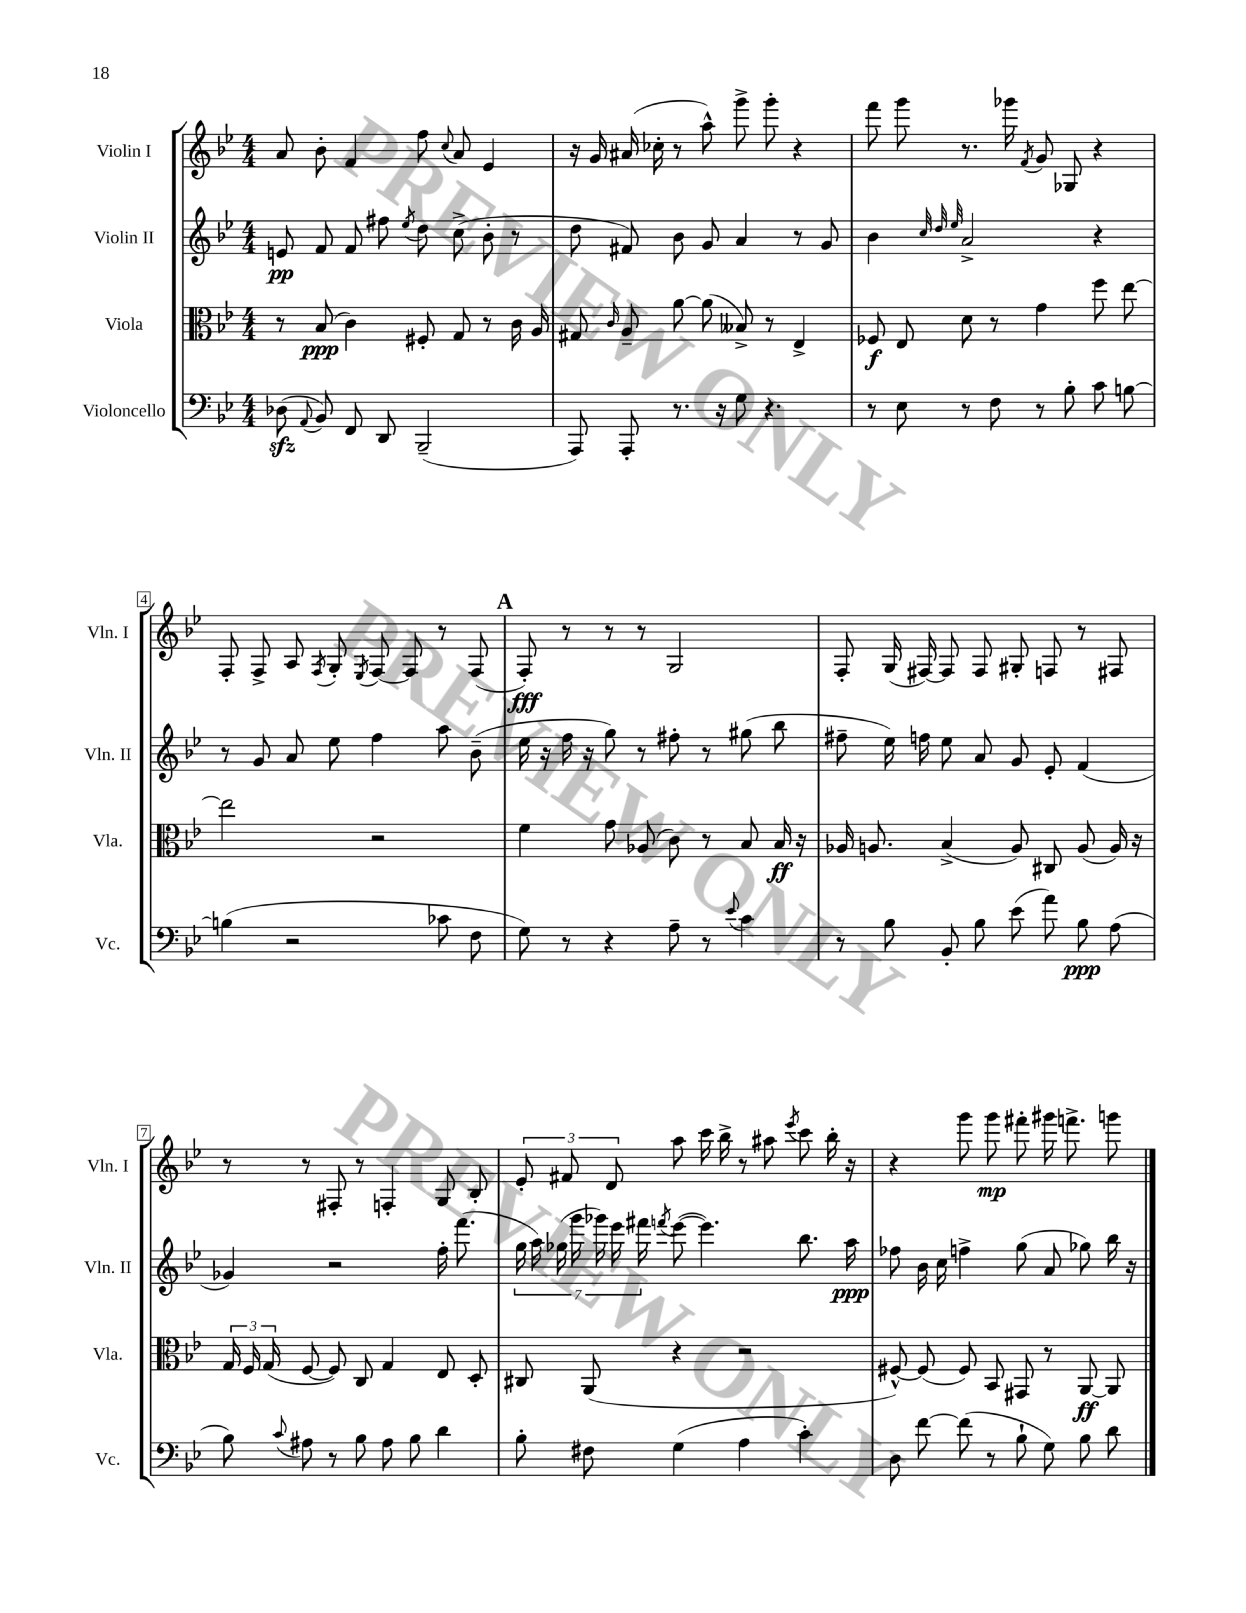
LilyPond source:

<<
\new StaffGroup <<
\new Staff = "s0" \with { instrumentName = "Violin I" shortInstrumentName = "Vln. I" } {
    \clef treble \key bes \major \numericTimeSignature \time 4/4
    \autoBeamOff a'8 bes'8-. f'4 f''8 \appoggiatura { c''8 } a'8 ees'4 |
    r16 g'16 ais'16( ces''16-. r8 a''8-^) g'''8-> g'''8-. r4 |
    f'''8 g'''8 r8. ges'''16 \acciaccatura { f'8 } g'8 ges8 r4 |
    f8-. f8-> a8 \acciaccatura { f8 } g8-. \acciaccatura { ees8 } f8~ f8 r8 f8( |
    \mark \markup { \bold "A" } f8-.\fff) r8 r8 r8 g2 |
    f8-. g16( fis16~) fis8 fis8 gis8-. f8 r8 fis8 |
    r8 r8 fis8-. r8 f4-. g8 bes8-. |
    \tuplet 3/2 { ees'8-. fis'8 d'8 } a''8 c'''16 bes''16-> r8 ais''8 \acciaccatura { ees'''8 } c'''8 bes''16-. r16 |
    r4 g'''8 g'''8\mp fis'''8-. gis'''16 f'''8.-> g'''8 \bar "|." |
}
\new Staff = "s1" \with { instrumentName = "Violin II" shortInstrumentName = "Vln. II" } {
    \clef treble \key bes \major \numericTimeSignature \time 4/4
    \autoBeamOff e'8\pp f'8 f'8 fis''8 \acciaccatura { ees''8 } d''8 c''8->( bes'8-. r8 |
    d''8 fis'8) bes'8 g'8 a'4 r8 g'8 |
    bes'4 \grace { c''32 d''32 ees''32 } a'2-> r4 |
    r8 g'8 a'8 ees''8 f''4 a''8 bes'8--( |
    \mark \markup { \bold "A" } ees''16 r16 f''16 r16 g''8) r8 fis''8-. r8 gis''8( bes''8 |
    fis''8-- ees''16) f''16 ees''8 a'8 g'8 ees'8-. f'4( |
    ges'4) r2 f''16-. f'''8.( |
    \tuplet 7/4 { g''16 a''16) ges''16( g'''16 ges'''16) ees'''16 fis'''16 } \acciaccatura { f'''8 } ees'''8~( ees'''4.) bes''8. a''16\ppp |
    fes''8 bes'16 c''16 f''4-> g''8( a'8 ges''8) bes''16 r16 \bar "|." |
}
\new Staff = "s2" \with { instrumentName = "Viola" shortInstrumentName = "Vla." } {
    \clef alto \key bes \major \numericTimeSignature \time 4/4
    \autoBeamOff r8 bes8\ppp( c'4) fis8-. g8 r8 c'16 a16 |
    gis8 \grace { c'16 } a8-- a'8~ a'8( beses8->) r8 ees4-> |
    fes8\f ees8 d'8 r8 g'4 f''8 ees''8~ |
    ees''2 r2 |
    \mark \markup { \bold "A" } f'4 g'8 aes8( c'8) r8 bes8 bes16\ff r16 |
    aes16 a8. bes4->( a8) cis8 a8( a16) r16 |
    \tuplet 3/2 { g16 f16 g16( } f8~ f8) c8 g4 ees8 d8-. |
    cis8 a,8( r4 r2 |
    fis8~-^) fis8( fis8) bes,8 gis,8 r8 a,8~\ff a,8 \bar "|." |
}
\new Staff = "s3" \with { instrumentName = "Violoncello" shortInstrumentName = "Vc." } {
    \clef bass \key bes \major \numericTimeSignature \time 4/4
    \autoBeamOff des8\sfz( \appoggiatura { a,8 } bes,8) f,8 d,8 bes,,2--( |
    a,,8) a,,8-. r8. r16 g8 r4. |
    r8 ees8 r8 f8 r8 bes8-. c'8 b8~ |
    b4( r2 ces'8 f8 |
    \mark \markup { \bold "A" } g8) r8 r4 a8-- r8 \appoggiatura { ees'8 } c'4 |
    r8 bes8 bes,8-. bes8 ees'8( a'8) bes8\ppp a8( |
    bes8) \appoggiatura { c'8 } ais8 r8 bes8 ais8 bes8 d'4 |
    bes8-. fis8 g4( a4 c'4-.) |
    d8 f'8~ f'8( r8 bes8-! g8) bes8 d'8 \bar "|." |
}
>>
>>
\layout { \context { \Score \override BarNumber.stencil = #(make-stencil-boxer 0.1 0.3 ly:text-interface::print) } }
